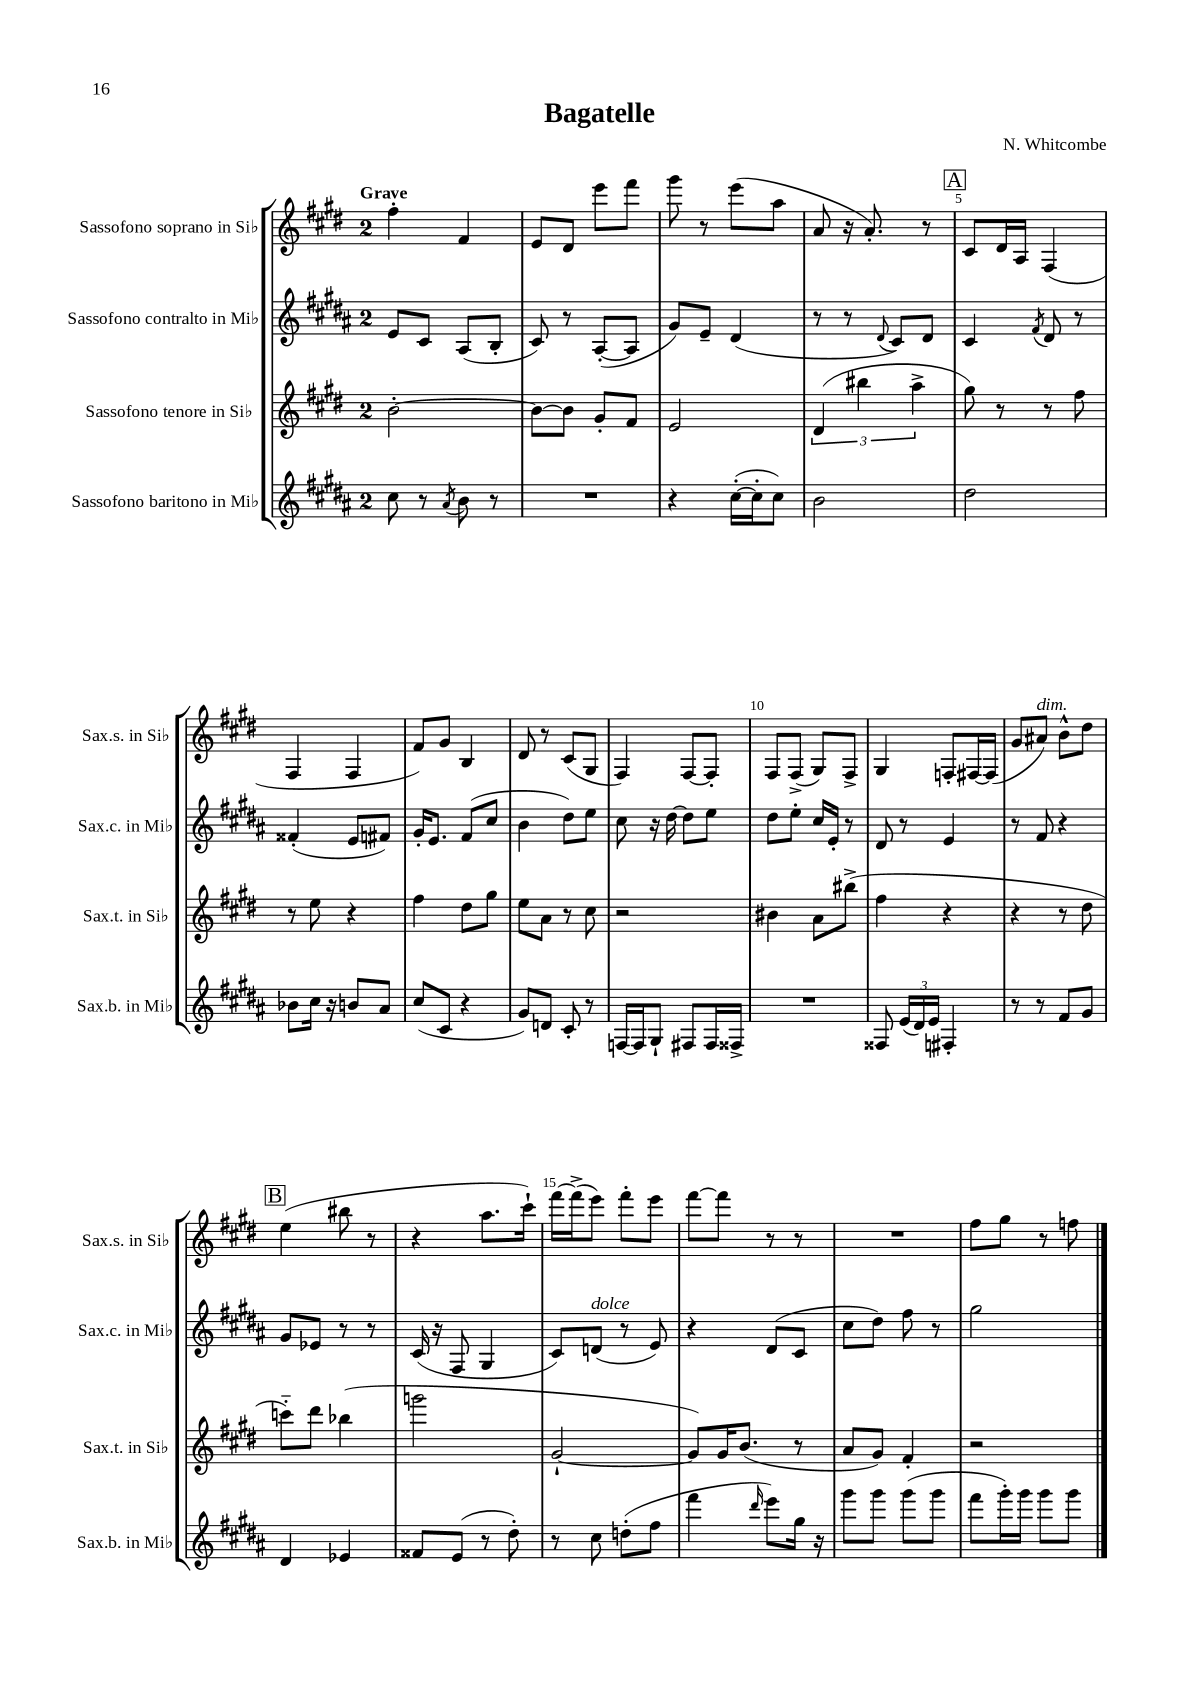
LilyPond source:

\header { title = "Bagatelle" composer = "N. Whitcombe" }
<<
\new StaffGroup <<
\new Staff = "s0" \with { instrumentName = "Sassofono soprano in Sib" shortInstrumentName = "Sax.s. in Sib" } {
    \clef treble \key e \major \once \override Staff.TimeSignature.style = #'single-digit \time 2/4 \tempo "Grave"
    \autoBeamOff fis''4-. fis'4 |
    e'8[ dis'8] e'''8[ fis'''8] |
    gis'''8 r8 e'''8[( a''8] |
    a'8 r16 a'8.-.) r8 |
    \mark \markup { \box "A" } cis'8[ dis'16 a16] fis4( |
    fis4 fis4 |
    fis'8[) gis'8] b4 |
    dis'8 r8 cis'8[( gis8] |
    fis4) fis8[~ fis8]-. |
    fis8[ fis8]->( gis8[) fis8]-> |
    gis4 f8[-. fis16~ fis16]( |
    gis'8[ ais'8]^\markup { \italic "dim." }) b'8[-^ dis''8] |
    \mark \markup { \box "B" } e''4( bis''8 r8 |
    r4 a''8.[ cis'''16]-!) |
    fis'''16[~ fis'''16->( e'''8]) fis'''8[-. e'''8] |
    fis'''8[~ fis'''8] r8 r8 |
    R2 |
    fis''8[ gis''8] r8 f''8 \bar "|." |
}
\new Staff = "s1" \with { instrumentName = "Sassofono contralto in Mib" shortInstrumentName = "Sax.c. in Mib" } {
    \clef treble \key b \major \once \override Staff.TimeSignature.style = #'single-digit \time 2/4
    \autoBeamOff e'8[ cis'8] ais8[( b8]-. |
    cis'8) r8 ais8[~-.( ais8] |
    gis'8[) e'8]-- dis'4( |
    r8 r8 \appoggiatura { dis'8 } cis'8[) dis'8] |
    \mark \markup { \box "A" } cis'4 \acciaccatura { fis'8 } dis'8 r8 |
    fisis'4-.( e'8[ fis'8]) |
    gis'16[-. e'8.] fis'8[( cis''8] |
    b'4 dis''8[) e''8] |
    cis''8 r16 dis''16~ dis''8[ e''8] |
    dis''8[ e''8]-. cis''16[ e'16]-. r8 |
    dis'8 r8 e'4 |
    r8 fis'8 r4 |
    \mark \markup { \box "B" } gis'8[ ees'8] r8 r8 |
    cis'16( r16 fis8 gis4 |
    cis'8[) d'8]^\markup { \italic "dolce" }( r8 e'8) |
    r4 dis'8[( cis'8] |
    cis''8[ dis''8]) fis''8 r8 |
    gis''2 \bar "|." |
}
\new Staff = "s2" \with { instrumentName = "Sassofono tenore in Sib" shortInstrumentName = "Sax.t. in Sib" } {
    \clef treble \key e \major \once \override Staff.TimeSignature.style = #'single-digit \time 2/4
    \autoBeamOff b'2~-. |
    b'8[~ b'8] gis'8[-. fis'8] |
    e'2 |
    \tuplet 3/2 { dis'4( bis''4 a''4-> } |
    \mark \markup { \box "A" } gis''8) r8 r8 fis''8 |
    r8 e''8 r4 |
    fis''4 dis''8[ gis''8] |
    e''8[ a'8] r8 cis''8 |
    r2 |
    bis'4 a'8[ bis''8]->( |
    fis''4 r4 |
    r4 r8 dis''8 |
    \mark \markup { \box "B" } c'''8[-_) dis'''8] bes''4( |
    g'''2 |
    gis'2~-! |
    gis'8[) gis'16 b'8.]( r8 |
    a'8[ gis'8]) fis'4-. |
    r2 \bar "|." |
}
\new Staff = "s3" \with { instrumentName = "Sassofono baritono in Mib" shortInstrumentName = "Sax.b. in Mib" } {
    \clef treble \key b \major \once \override Staff.TimeSignature.style = #'single-digit \time 2/4
    \autoBeamOff cis''8 r8 \acciaccatura { ais'8 } b'8 r8 |
    R2 |
    r4 cis''16[~-.( cis''16-. cis''8]) |
    b'2 |
    \mark \markup { \box "A" } dis''2 |
    bes'8[ cis''16] r16 b'8[ ais'8] |
    cis''8[( cis'8] r4 |
    gis'8[) d'8] cis'8-. r8 |
    f16[~ f16 gis8]-! fis8[ fis16 fisis16]-> |
    R2 |
    fisis8 \tuplet 3/2 { e'16[( dis'16) e'16] } fis4-. |
    r8 r8 fis'8[ gis'8] |
    \mark \markup { \box "B" } dis'4 ees'4 |
    fisis'8[ e'8]( r8 dis''8-.) |
    r8 cis''8 d''8[-.( fis''8] |
    fis'''4 \grace { dis'''16 } e'''8[) gis''16] r16 |
    gis'''8[ gis'''8] gis'''8[( gis'''8] |
    fis'''8[ gis'''16-.) gis'''16] gis'''8[ gis'''8] \bar "|." |
}
>>
>>
\layout { \context { \Score \override BarNumber.break-visibility = ##(#f #t #t) barNumberVisibility = #(every-nth-bar-number-visible 5) } }
